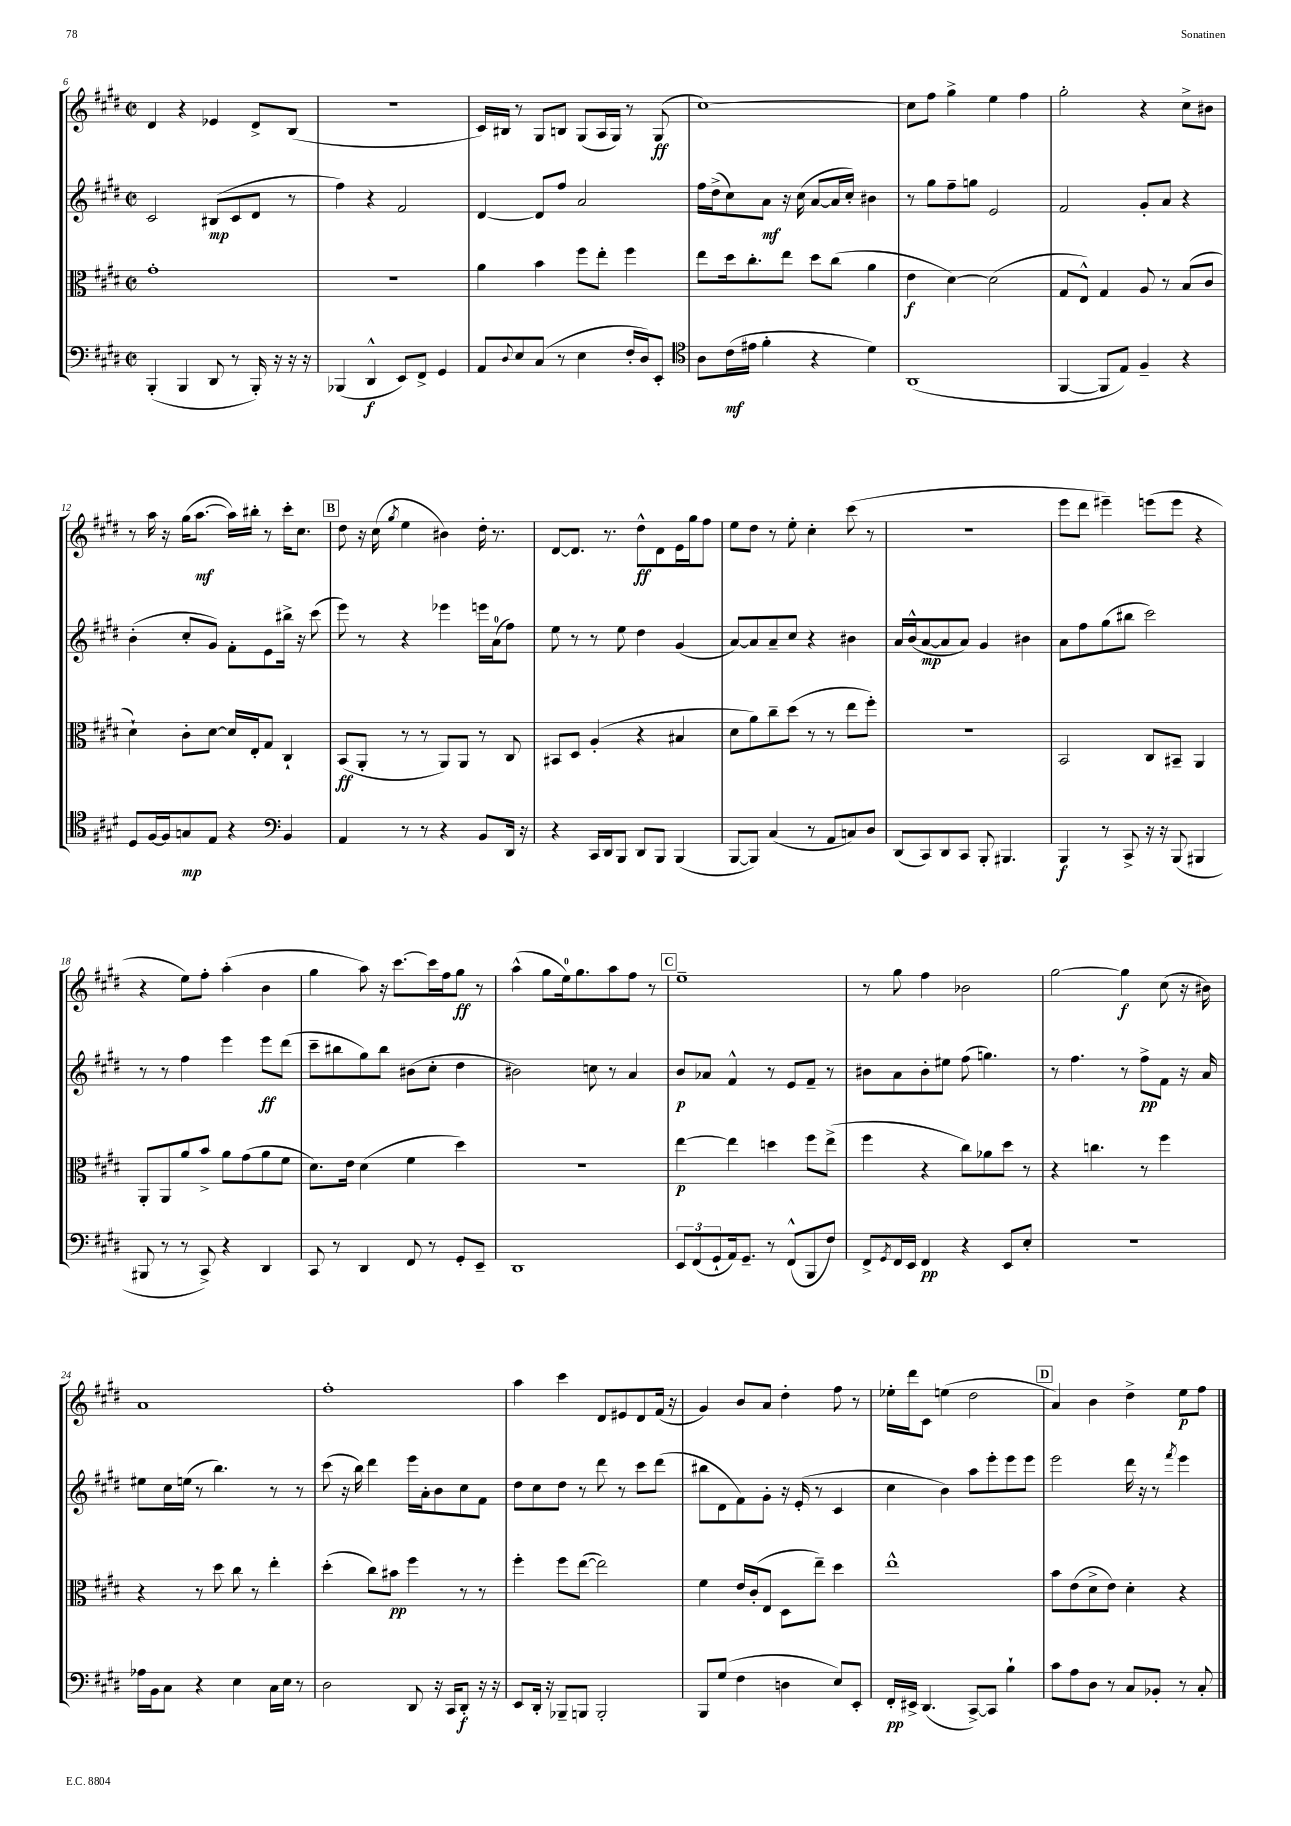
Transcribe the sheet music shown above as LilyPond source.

<<
\new StaffGroup <<
\new Staff = "s0" {
    \clef treble \key e \major \defaultTimeSignature \time 2/2
    dis'4 r4 ees'4 dis'8-> b8( |
    r1 |
    cis'16) bis16 r8 gis8 b8 gis8( a16 gis16) r8 gis8\ff( |
    cis''1~) |
    cis''8 fis''8 gis''4-> e''4 fis''4 |
    gis''2-. r4 cis''8-> bis'8 |
    r8 a''16 r16 gis''16( a''8.~\mf a''16) bis''16-. r8 cis'''16-. cis''8. |
    \mark \markup { \box "B" } dis''8 r16 cis''16( \acciaccatura { gis''8 } e''4 bis'4) dis''16-. r8. |
    dis'8~ dis'8. r8. dis''8-^\ff dis'8 e'16 gis''16 fis''8 |
    e''8 dis''8 r8 e''8-. cis''4-. cis'''8( r8 |
    R1 |
    e'''8 dis'''8 eis'''4--) e'''8( e'''8 r4 |
    r4 e''8) fis''8-. a''4-.( b'4 |
    gis''4 a''8) r16 cis'''8.~ cis'''16 fis''16 gis''8\ff r8 |
    a''4-^( gis''8 e''16-0) gis''8. a''8 fis''8 r8 |
    \mark \markup { \box "C" } e''1-- |
    r8 gis''8 fis''4 bes'2 |
    gis''2~ gis''4\f cis''8( r16 bis'16) |
    a'1 |
    fis''1-. |
    a''4 cis'''4 dis'8 eis'8 dis'8 fis'16( r16 |
    gis'4) b'8 a'8 dis''4-. fis''8 r8 |
    ees''16-. dis'''16 cis'8 e''4( dis''2 |
    \mark \markup { \box "D" } a'4) b'4 dis''4-> e''8\p fis''8 \bar "|." |
}
\new Staff = "s1" {
    \clef treble \key e \major \defaultTimeSignature \time 2/2
    cis'2 bis8\mp( cis'8 dis'8 r8 |
    fis''4) r4 fis'2 |
    dis'4~ dis'8 fis''8 a'2 |
    fis''16 dis''16->( cis''8) a'8\mf r16 cis''16( a'8~ a'16 cis''16-.) bis'4 |
    r8 gis''8 fis''8-- g''8 e'2 |
    fis'2 gis'8-. a'8 r4 |
    b'4-.( cis''8-. gis'8) fis'8-. e'8 bis''16-> r16 cis'''8( |
    \mark \markup { \box "B" } e'''8) r8 r4 ees'''4 e'''16 a'16-0( fis''8) |
    e''8 r8 r8 e''8 dis''4 gis'4( |
    a'8~) a'8 a'8-- cis''8 r4 bis'4 |
    a'16 b'16-^( a'8~\mp a'8 a'8) gis'4 bis'4 |
    a'8 fis''8 gis''8( bis''8 cis'''2) |
    r8 r8 fis''4 e'''4 e'''8\ff dis'''8( |
    cis'''8-- bis''8 gis''8) bis''8 bis'8( cis''8-. dis''4 |
    bis'2) c''8 r8 a'4 |
    \mark \markup { \box "C" } b'8\p aes'8 fis'4-^ r8 e'8 fis'8-- r8 |
    bis'8 a'8 bis'8-. eis''8 fis''8( g''4.) |
    r8 fis''4. r8 fis''8->\pp fis'8 r16 a'16 |
    eis''8 cis''16 e''16( r8 b''4.) r8 r8 |
    cis'''8( r16 b''16) dis'''4 e'''16 a'16-. b'8 cis''8 fis'8 |
    dis''8 cis''8 dis''8 r8 dis'''8 r8 cis'''8 dis'''8( |
    bis''8 dis'8 fis'8) gis'8-. r16 e'16-.( r8 cis'4 |
    cis''4 b'4) a''8 e'''8-. e'''8 e'''8 |
    \mark \markup { \box "D" } e'''2 dis'''16 r16 r8 \acciaccatura { fis'''8 } e'''4 \bar "|." |
}
\new Staff = "s2" {
    \clef alto \key e \major \defaultTimeSignature \time 2/2
    gis'1-. |
    R1 |
    a'4 b'4 fis''8 e''8-. fis''4 |
    e''8 dis''16 cis''8.-. e''8 dis''8 cis''8( a'4 |
    e'4\f dis'4~) dis'2( |
    gis8 e8-^) gis4 a8 r8 b8( cis'8 |
    dis'4-!) cis'8-. dis'8~ dis'16 e16-. gis8 cis4-! |
    \mark \markup { \box "B" } b,8\ff( a,8-. r8 r8 a,8) a,8 r8 cis8 |
    bis,8 dis8 a4-.( r4 bis4 |
    dis'8 a'8) cis''8-- dis''8( r8 r8 e''8 fis''8-.) |
    r1 |
    b,2 cis8 bis,8-- a,4 |
    a,8-. a,8 a'8 b'8-> a'8 gis'8( a'8 fis'8 |
    dis'8.) e'16 dis'4( fis'4 dis''4) |
    r1 |
    \mark \markup { \box "C" } e''4~\p e''4 d''4 fis''8 e''8->( |
    fis''4 r4 cis''8) aes'8 dis''8 r8 |
    r4 c''4. r8 fis''4 |
    r4 r8 dis''8 cis''8 r8 e''4-. |
    dis''4-.( cis''8) bis'8\pp fis''4 r8 r8 |
    fis''4-. fis''8 e''8~( e''2) |
    fis'4 e'16 cis'16-.( e8 dis8 e''8--) dis''4 |
    e''1-^ |
    \mark \markup { \box "D" } b'8 e'8( dis'8-> e'8) dis'4-. r4 \bar "|." |
}
\new Staff = "s3" {
    \clef bass \key e \major \defaultTimeSignature \time 2/2
    b,,4-.( b,,4 dis,8 r8 b,,16-.) r16 r16 r16 |
    bes,,4( dis,4-^\f e,8) fis,8-> gis,4 |
    a,8 \appoggiatura { dis8 } e8 cis8( r8 e4 fis16-. dis16) e,8-. |
    \clef tenor a8 cis'16\mf( eis'16 fis'4-. r4 dis'4) |
    a,1( |
    fis,4~ fis,8 e8) fis4-- r4 |
    dis8 fis16~ fis16 g8\mp e8 r4 \clef bass b,4 |
    \mark \markup { \box "B" } a,4 r8 r8 r4 b,8 dis,16 r16 |
    r4 cis,16 dis,16 b,,8 dis,8 b,,8 b,,4( |
    b,,8~ b,,8) cis4( r8 a,8 c8) dis8 |
    dis,8( cis,8) dis,8 cis,8 b,,8-. bis,,4. |
    b,,4\f r8 cis,8-> r16 r16 b,,8( bis,,4 |
    bis,,8 r8 r8 cis,8->) r4 dis,4 |
    cis,8 r8 dis,4 fis,8 r8 gis,8-. e,8-- |
    dis,1 |
    \mark \markup { \box "C" } \tuplet 3/2 { e,8 fis,8( gis,8-! } a,16) gis,8.-- r8 fis,8-^( b,,8 fis8) |
    fis,8-> \acciaccatura { gis,8 } fis,16 e,16 fis,4\pp r4 e,8 e8-. |
    R1 |
    aes16 b,16 cis8 r4 e4 cis16 e16 r8 |
    dis2 dis,8 r16 cis,16 dis,8-.\f r16 r16 |
    e,8 dis,16-. r16 bes,,8-- b,,8 b,,2-. |
    b,,8 gis8( fis4 d4 e8) e,8-. |
    fis,16-.\pp eis,16-> dis,4.( cis,8~->) cis,8 b4-! |
    \mark \markup { \box "D" } cis'8 a8 dis8 r8 cis8 bes,8-. r8 cis8-. \bar "|." |
}
>>
>>
\layout { \context { \Score currentBarNumber = #6 } }
